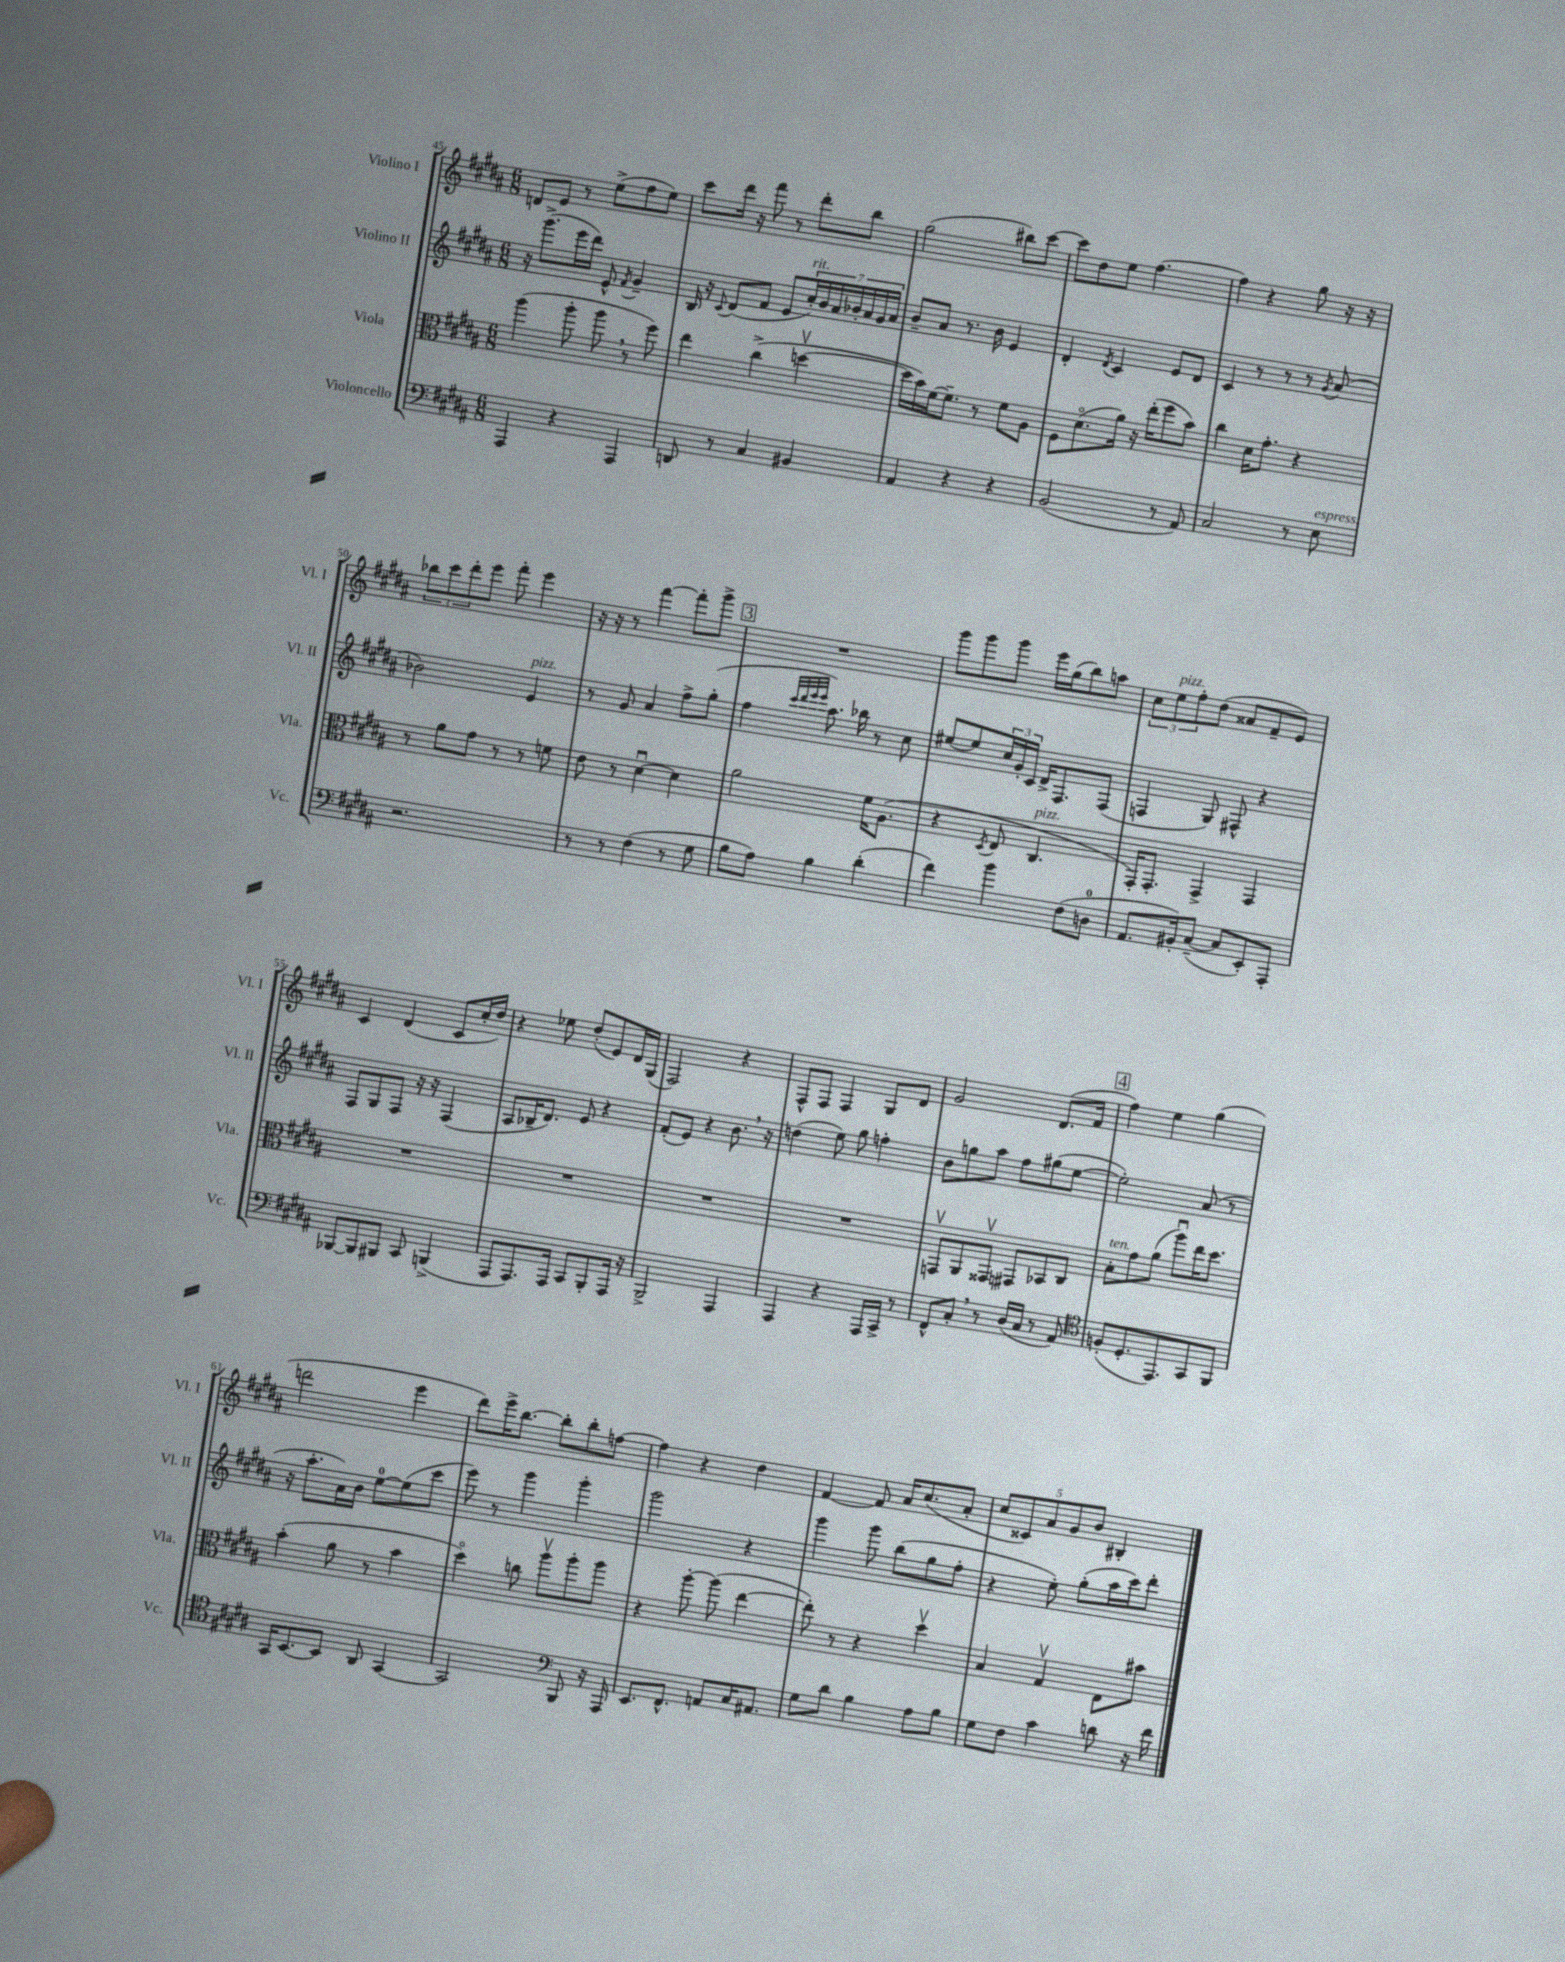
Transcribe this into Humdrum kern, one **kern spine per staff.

**kern	**kern	**kern	**kern
*staff4	*staff3	*staff2	*staff1
*clefF4	*clefC3	*clefG2	*clefG2
*k[f#c#g#d#a#]	*k[f#c#g#d#a#]	*k[f#c#g#d#a#]	*k[f#c#g#d#a#]
*M6/8	*M6/8	*M6/8	*M6/8
4AAA#/	(4aa#\	16r	8d/L
.	.	(8.ggg#^\L	.
.	.	.	8e/J
4r	8aa#'\	16eee\L	8r
.	.	16ddd#\JJ)	.
.	8aa#\	8e^^/	(8ee^\L
.	.	8qf#/	.
4AAA#/	8r	4g#~/	8ff#\
.	8ff#\)	.	8ee\J)
=	=	=	=
8DD/	4ee\	16B/	8ccc#\L
.	.	16r	.
.	.	8qqc#/	.
8r	.	(8d#/L	16ddd#\Jk
.	.	.	16r
4C#/	(4cc#^\	8f#/J	8fff#\
.	.	8e/L	8r
4BB#/	[4ddv\	28cc#'/L)	8ddd#'\L
.	.	28b/	.
.	.	28a#/	.
.	.	28b-'/	.
.	.	.	8bb\J
.	.	28a#/	.
.	.	28g#/	.
.	.	28a#/JJ	.
=	=	=	=
4AA#/	16dd\]LL	8b~/L	(2gg#\
.	16b\)	.	.
.	[16f#\J	8a#/J	.
.	8.f#~\]J	.	.
4r	.	8.r	.
.	8r	.	.
.	.	16b\	.
4r	8f#\L	4e/	8bb#\L)
.	8A#\J	.	[8ccc#\J
=	=	=	=
(2BB/	8F#\L	4d#'/	8ccc#\]L
.	(8.d#o\	.	8dd#\
.	.	8qd#/	.
.	.	4c#/	8ee\J
.	16a#\Jk)	.	.
.	16r	.	[4.ff#\
.	(16ee'\LK	.	.
8r	8ff#\	8e/L	.
8AA#/)	8b\J)	8d#/J	.
=	=	=	=
2C#/	4cc#\	4c#/	4ff#\]
.	16d#\LK	8r	4r
.	8.g#'\J	.	.
.	.	8r	.
8r	4r	8r	8gg#\
.	.	8qg#/	.
8E\	.	(8a#/	16r
.	.	.	16r
=	=	=	=
2.r	8r	2b-\)	12bb-\L
.	.	.	12ccc#\
.	8a#\L	.	.
.	.	.	12ddd#'\
.	8g#\J	.	8eee\J
.	8r	.	8fff#'\
.	8r	4e/	4eee\
.	8f\	.	.
=	=	=	=
8r	8e\	8r	16r
.	.	.	16r
8r	8r	8g#/	8r
(4F#\	[4d#u\	4a#/	[4fff#\
8r	4d#\]	8ff#^\L	8fff#'\]L
8G#\	.	(8gg#'\J	8ggg#^\J
=	=	=	=
8B\L	2a#\	4ff#\	2.r
8A#\J)	.	.	.
.	.	32qqccc#/LLL	.
.	.	32qqddd#/	.
.	.	32qqeee/	.
.	.	32qqeee/JJJ	.
4B\	.	8.aa#\)	.
.	.	16bb-\	.
(4d#'\	16f#\LK	8r	.
.	(8.A#\J	.	.
.	.	8cc#\	.
=	=	=	=
4f#\)	4r	[8ee#/L	8ggg#\L
.	.	8ee#/]	8ggg#\
.	8qD#/	.	.
4b\	8E/	24cc#/L	8ggg#\J
.	.	24g#'/	.
.	.	24c#/JJ	.
.	4.C#/	16d#^/LK	16eee\LL
.	.	8.F#/	(16gg#\J
(8F#\L	.	.	8bb\)
8D\J	.	(8F#/J	8aa\J
=	=	=	=
8.AA#/L	16GG#'/LK)	4F/	12cc#\L
.	8.GG#'/J	.	.
.	.	.	12ee\
.	.	.	12ff#'\
16BB#'/k)	.	.	.
([8C#~/J	4GG#^/	8G#/)	(8dd#\J
8C#/]L	.	8F#^^/	8a##/L
8EE'/)	4GG#/	4r	8f#~/
8AAA#'/J	.	.	8e/J)
=	=	=	=
[8BBB-/L	2.r	8F#/L	4c#/
8BBB-/]	.	8G#/	.
8BBB#/J	.	8F#/J	(4d#/
8CC#/	.	16r	.
.	.	16r	.
(4BBB^/	.	(4F#/	8c#/L
.	.	.	16cc#'/L
.	.	.	16dd#/JJ)
=	=	=	=
8AAA#/L	2.r	8A#/L	4r
8.AAA#/)	.	16B-~/K	.
.	.	8.d#/J)	.
.	.	.	8ee-\
16AAA#/Jk	.	.	.
8CC#/L	.	8e/	(8dd#'/L
8BBB'/	.	4r	8e/)
16AAA#/Jk	.	.	16d#/L
16r	.	.	(16G#/JJ
=	=	=	=
2BBB^/	2.r	(8f#'/L	2F#/)
.	.	8e/J)	.
.	.	4r	.
4AAA#/	.	8.b\	4r
.	.	16r	.
=	=	=	=
4AAA#/	2.r	(4dd\	8F#^^/L
.	.	.	8F#/J
4r	.	8ee\)	4F#/
.	.	8gg#\	.
16AAA#/LL	.	4ff'\	8G#/L
16CC#^/JJ	.	.	.
8r	.	.	8d#/J
=	=	=	=
8FF#^^/L	8GGv/L	8b\L	2g#/
8C#'/J	8AA#/	8gg\	.
8r	8GG##v/J	8aa#\J	.
(16D#/LL	8GG#/L	8ff#\L	.
16C#/JJ	.	.	.
8r	8BB-/	(8gg#\	(8.d#/L
8AA#/)	8C#/J	[8ee\J	.
.	.	.	16f#/Jk
=	=	=	=
*clefC4	*	*	*
(8F'/L	8B'\L	2ee'\])	4ff#\)
8.D#'/	8g#\	.	.
.	(8a#\J	.	4ee\
8.EE/)	.	.	.
.	8aa#u\L)	.	.
8GG#/	16ee\K	(8a#/	(4gg#\
.	8.dd#\J	.	.
8FF#/J	.	8r	.
=	=	=	=
16GG#/LK	(4b'\	16r	2ddd\
[8.BB/	.	8.aa#'\L	.
8BB/]J	8a#\	16a#\L)	.
.	.	16b\JJ	.
8AA#/	8r	[8ee\L	.
[4GG#/	4b\	(8ee\]	4eee\
.	.	8ccc#\J	.
=	=	=	=
2GG#/]	4dd#o\)	8eee\)	8ddd#\L)
.	.	8r	16eee^\K
.	.	.	[8.bb\J
.	8cc\	4ggg#\	.
.	8aa#v\L	.	8bb'\]L
*clefF4	*	*	*
8BBB/	8aa#'\	4ggg#'\	8bb'\
16r	8aa#\J	.	[8ff\J
16AAA#/	.	.	.
=	=	=	=
8.EE/L	4r	2ggg#\	4ff\]
8.FF#^^/J	.	.	.
.	[8aa#'\	.	4r
8AA/L	(8aa#\]	.	.
16C#/K	[4ee\	4r	4dd#\
8.AA#/J	.	.	.
=	=	=	=
8G#\L	8ee'\])	4ggg#\	[4f#/
8d#\J	8r	.	.
4B\	4r	8ggg#\	8f#/]
.	.	(8bb\L	16a#/LK
.	.	.	(8.cc#/
8A#\L	4dd#v\	8gg#\	.
8B\J	.	8ff#'\J	8a#'/J
=	=	=	=
8G#\L	4B/	4r	10cc#/L
.	.	.	10c##/)
8F#\J	.	.	.
.	.	.	10a#/
4c#\	4G#v/	8ee'\)	.
.	.	.	10g#/
.	.	(8gg#'\L	.
.	.	.	10b/J
8d\	8E\L	16aa#\L	4B#'/
.	.	16ccc#\J)	.
16r	8b#\J	8ddd#'\J	.
16f#\	.	.	.
==	==	==	==
*-	*-	*-	*-
